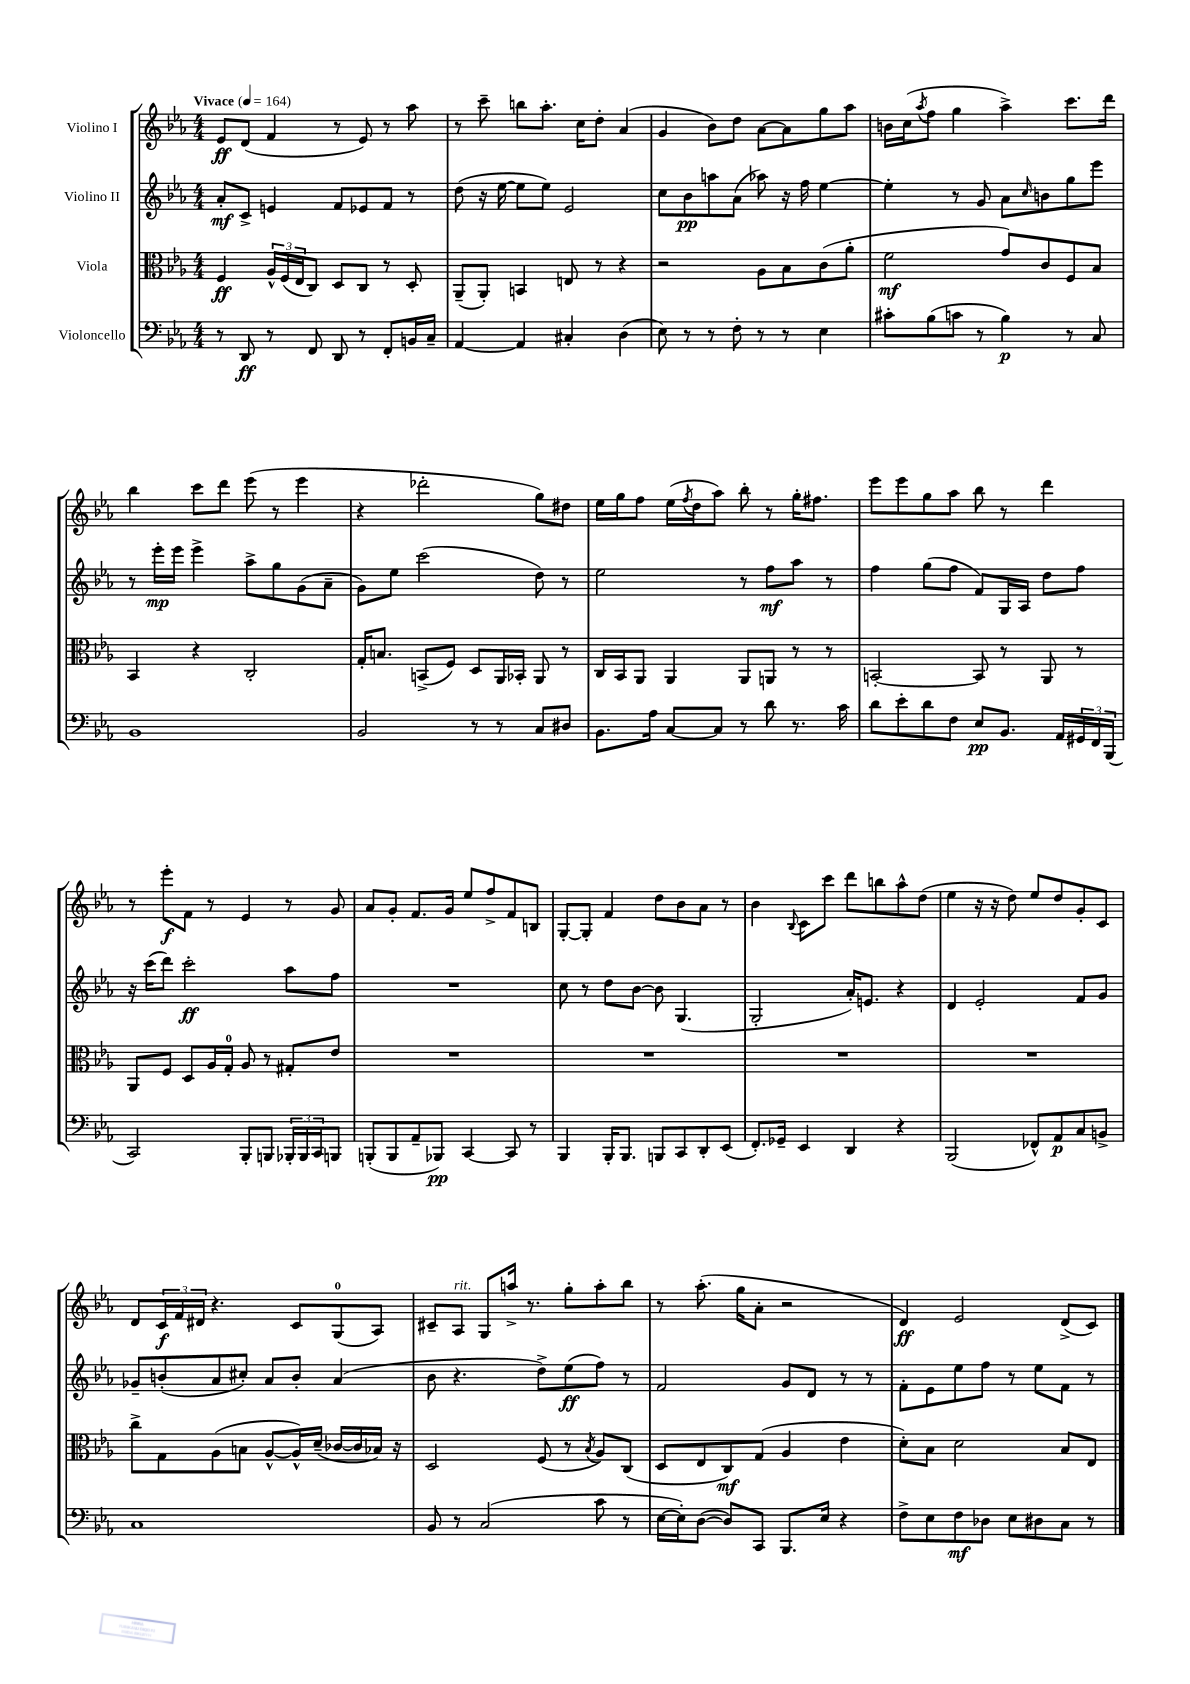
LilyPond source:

<<
\new StaffGroup <<
\new Staff = "s0" \with { instrumentName = "Violino I" } {
    \clef treble \key ees \major \numericTimeSignature \time 4/4 \tempo "Vivace" 4 = 164
    ees'8\ff d'8( f'4 r8 ees'8) r8 aes''8 |
    r8 c'''8-- b''8 aes''8.-. c''16 d''8-. aes'4( |
    g'4 bes'8) d''8 aes'8~ aes'8 g''8 aes''8 |
    b'16 c''16( \acciaccatura { aes''8 } f''8 g''4 aes''4->) c'''8. d'''16 |
    bes''4 c'''8 d'''8 ees'''8( r8 ees'''4 |
    r4 des'''2-. g''8) dis''8 |
    ees''16 g''16 f''8 ees''16( \acciaccatura { f''8 } d''16 aes''8) bes''8-. r8 g''16-. fis''8. |
    ees'''8 ees'''8 g''8 aes''8 bes''8 r8 d'''4 |
    r8 ees'''8-.\f f'8 r8 ees'4 r8 g'8 |
    aes'8 g'8-. f'8. g'16 ees''8 f''8-> f'8 b8 |
    g8~-. g8-. f'4 d''8 bes'8 aes'8 r8 |
    bes'4 \appoggiatura { bes8 } c'8 c'''8 d'''8 b''8 aes''8-^ d''8( |
    ees''4 r16 r16 d''8) ees''8 d''8 g'8-. c'8 |
    d'8 \tuplet 3/2 { c'16\f f'16 dis'16 } r4. c'8 g8-0( aes8) |
    cis'8-- aes8^\markup { \italic "rit." } g8 a''16-> r8. g''8-. a''8-. bes''8 |
    r8 aes''8.-.( g''16 aes'8-. r2 |
    d'4\ff) ees'2 d'8->( c'8) \bar "|." |
}
\new Staff = "s1" \with { instrumentName = "Violino II" } {
    \clef treble \key ees \major \numericTimeSignature \time 4/4
    aes'8-.\mf c'8-> e'4 f'8 ees'8 f'8 r8 |
    d''8( r16 ees''16~ ees''8 ees''8) ees'2 |
    c''8 bes'8\pp a''8 aes'8( aes''8) r16 f''16 ees''4~ |
    ees''4-. r8 g'8 aes'8 \grace { c''16 } b'8 g''8 ees'''8 |
    r8 ees'''16-.\mp ees'''16 ees'''4-> aes''8-> g''8 g'8( aes'8-- |
    g'8) ees''8 c'''2( d''8) r8 |
    ees''2 r8 f''8\mf aes''8 r8 |
    f''4 g''8( f''8 f'8) g16 aes16 d''8 f''8 |
    r16 c'''16( d'''8) c'''2-.\ff aes''8 f''8 |
    R1 |
    c''8 r8 d''8 bes'8~ bes'8 g4.( |
    g2-. aes'16-.) e'8. r4 |
    d'4 ees'2-. f'8 g'8 |
    ges'8-- b'8-.( aes'8 cis''8-.) aes'8 b'8-. aes'4( |
    bes'8 r4. d''8->) ees''8\ff( f''8) r8 |
    f'2 g'8 d'8 r8 r8 |
    f'8-. ees'8 ees''8 f''8 r8 ees''8 f'8 r8 \bar "|." |
}
\new Staff = "s2" \with { instrumentName = "Viola" } {
    \clef alto \key ees \major \numericTimeSignature \time 4/4
    f4\ff \tuplet 3/2 { aes16-^ f16( ees16 } c8) d8 c8 r8 d8-. |
    aes,8--( aes,8-.) b,4 e8 r8 r4 |
    r2 aes8 bes8 c'8( aes'8-. |
    f'2\mf g'8) c'8 f8 bes8 |
    bes,4 r4 c2-. |
    g16-. b8. b,8->( f8) d8 aes,16 bes,16-. aes,8 r8 |
    c16 bes,16 aes,8 aes,4 aes,8 a,8 r8 r8 |
    b,2~-. b,8 r8 aes,8 r8 |
    aes,8 f8 d8 aes16 g16-0-. aes8 r8 gis8-. ees'8 |
    R1 |
    R1 |
    R1 |
    R1 |
    c''8-> g8 aes8( b8 aes8~-^ aes16-^) d'16--( ces'16~ ces'16 bes16) r16 |
    d2 f8( r8 \acciaccatura { bes8 } aes8) c8( |
    d8 ees8 c8\mf) g8( aes4 ees'4 |
    d'8-.) bes8 d'2 bes8 ees8 \bar "|." |
}
\new Staff = "s3" \with { instrumentName = "Violoncello" } {
    \clef bass \key ees \major \numericTimeSignature \time 4/4
    r8 d,8\ff r8 f,8 d,8 r8 f,8-. b,16 c16-- |
    aes,4~ aes,4 cis4-. d4( |
    ees8) r8 r8 f8-. r8 r8 ees4 |
    cis'8-. bes8( c'8 r8 bes4\p) r8 c8 |
    bes,1 |
    bes,2 r8 r8 c8 dis8 |
    bes,8. aes16 c8~ c8 r8 d'8 r8. c'16 |
    d'8 ees'8-. d'8 f8 ees8\pp bes,8. aes,16 \tuplet 3/2 { gis,16 f,16 bes,,16( } |
    c,2) bes,,8-. b,,8 \tuplet 3/2 { bes,,16-. bes,,16 c,16 } b,,8 |
    b,,8-.( b,,8 aes,8-- bes,,8\pp) c,4~ c,8 r8 |
    bes,,4 bes,,16-. bes,,8. b,,8 c,8 d,8-. ees,8( |
    f,8.-.) ges,16-- ees,4 d,4 r4 |
    bes,,2( fes,8-^) aes,8\p c8 b,8-> |
    c1 |
    bes,8 r8 c2( c'8 r8 |
    ees16~ ees16-.) d8~( d8) c,8 bes,,8. ees16 r4 |
    f8-> ees8 f8\mf des8 ees8 dis8 c8 r8 \bar "|." |
}
>>
>>
\layout { \context { \Score \remove "Bar_number_engraver" } }
